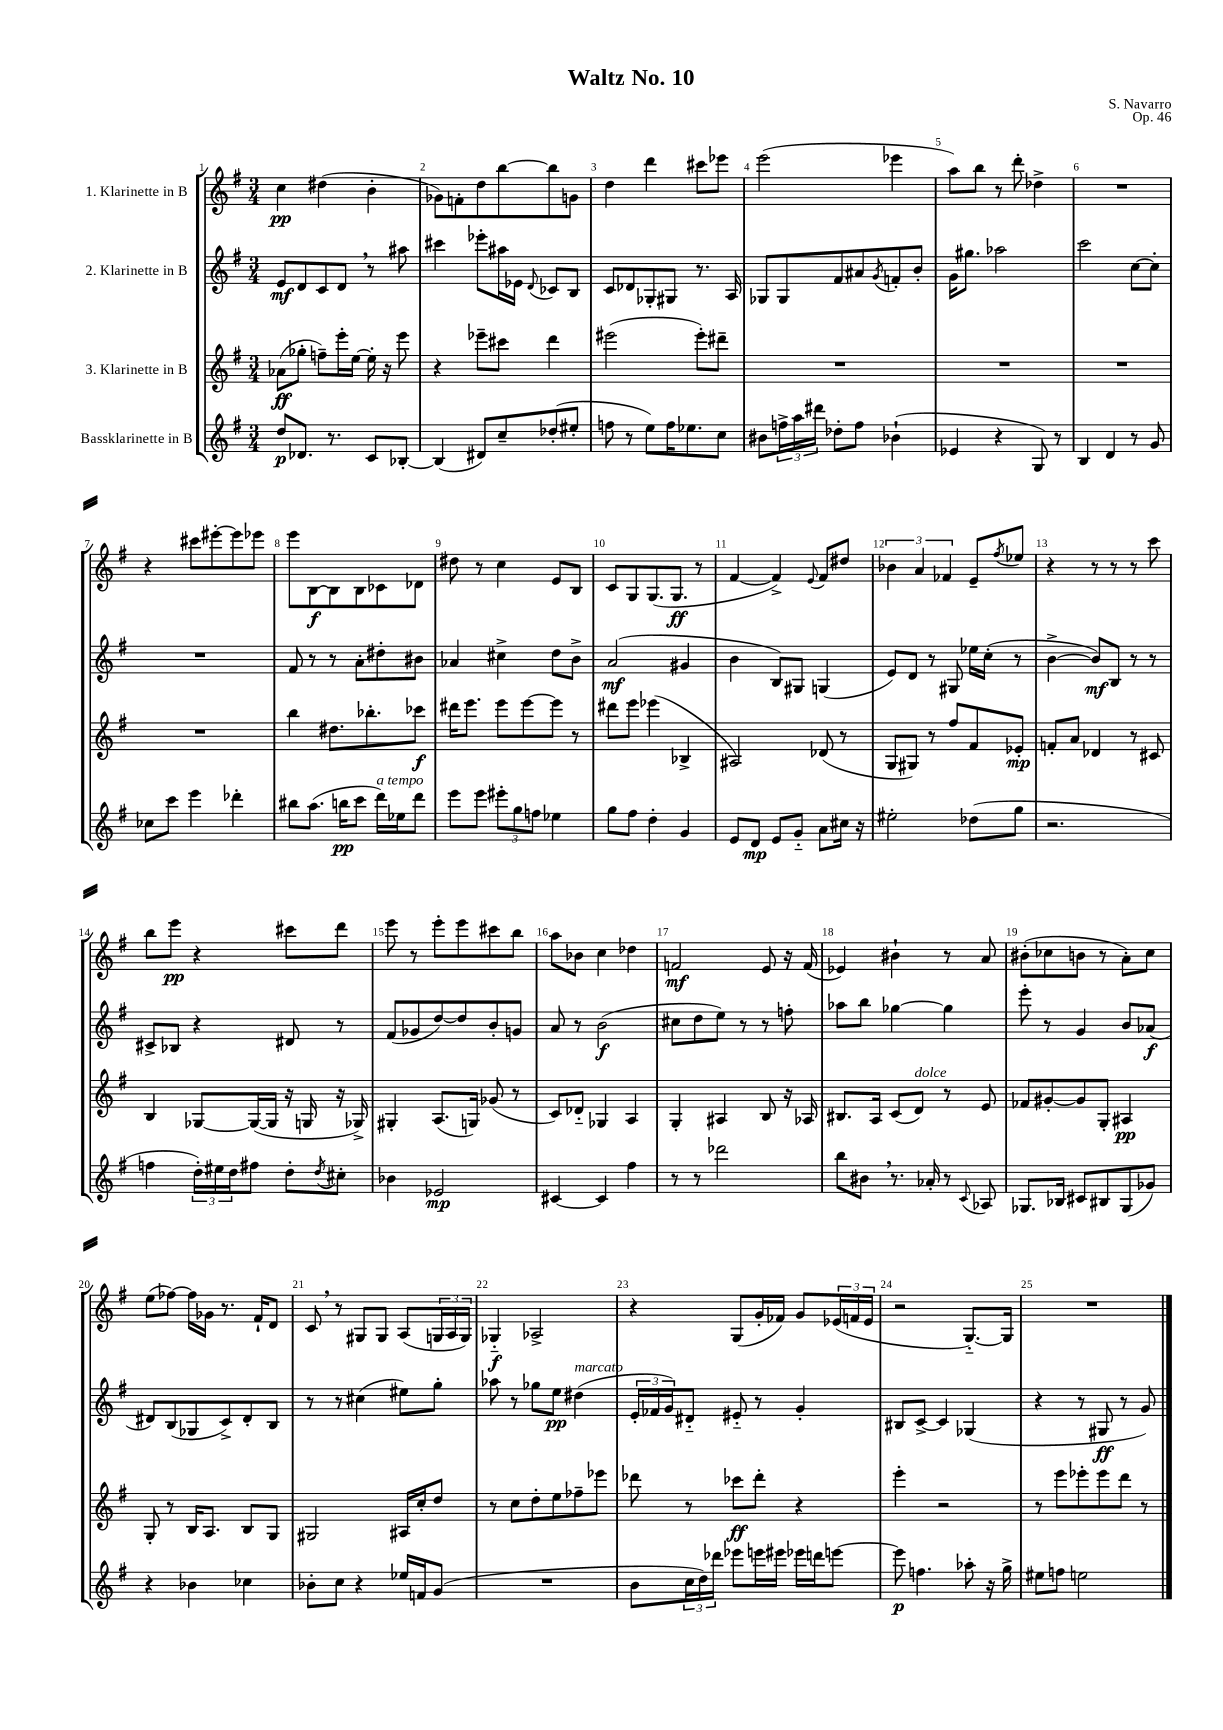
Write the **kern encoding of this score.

**kern	**dynam	**kern	**dynam	**kern	**dynam	**kern	**dynam
*part4	*part4	*part3	*part3	*part2	*part2	*part1	*part1
*staff4	*staff4	*staff3	*staff3	*staff2	*staff2	*staff1	*staff1
*I"Bassklarinette in B	*	*I"3. Klarinette in B	*	*I"2. Klarinette in B	*	*I"1. Klarinette in B	*
*clefG2	*	*clefG2	*	*clefG2	*	*clefG2	*
*k[f#]	*	*k[f#]	*	*k[f#]	*	*k[f#]	*
*M3/4	*	*M3/4	*	*M3/4	*	*M3/4	*
=1	=1	=1	=1	=1	=1	=1	=1
8dd/L	p	(8a-X\L	ff	8e/L	mf	4cc\	pp
8.d-X/J	.	8gg-X'\J	.	8d/	.	.	.
.	.	8ffn~\L)	.	8c/	.	(4dd#X\	.
8.r	.	.	.	.	.	.	.
.	.	16eee'\L	.	8d,/J	.	.	.
.	.	[16ee\JJ	.	.	.	.	.
8c/L	.	16ee'\]	.	8r	.	4b'\	.
.	.	16r	.	.	.	.	.
[8B-X'/J	.	8eee\	.	8aa#X\	.	.	.
=2	=2	=2	=2	=2	=2	=2	=2
(4B-/]	.	4r	.	4ccc#X\	.	8g-X\L)	.
.	.	.	.	.	.	8fn'\	.
8d#X/L)	.	8eee-X~\L	.	8eee-X'\L	.	8dd\	.
8cc~/	.	8ccc#X\J	.	16aa#X\L	.	[8bb\	.
.	.	.	.	16e-X\JJ	.	.	.
.	.	.	.	8qqd/	.	.	.
(8dd-X'/	.	4ddd\	.	8c-X/L	.	8bb\]	.
8ee#X'/J	.	.	.	8B/J	.	8gn\J	.
=3	=3	=3	=3	=3	=3	=3	=3
8ffn\	.	(2eee#X\	.	8c/L	.	4dd\	.
8r	.	.	.	8d-X/	.	.	.
8ee\L)	.	.	.	8G-X'/	.	4ddd\	.
16ff\K	.	.	.	8G#X/J	.	.	.
8.ee-X\	.	.	.	.	.	.	.
.	.	8eee#'\L)	.	8.r	.	8ccc#X\L	.
8cc\J	.	8ddd#X~\J	.	.	.	8eee-X\J	.
.	.	.	.	16A/	.	.	.
=4	=4	=4	=4	=4	=4	=4	=4
8b#X\L	.	2.r	.	8G-X/L	.	(2eee\	.
24ffn^\L	.	.	.	8G-/	.	.	.
24aa\	.	.	.	.	.	.	.
24ddd#X\JJ	.	.	.	.	.	.	.
8dd-X'\L	.	.	.	8f#/	.	.	.
8ff\J	.	.	.	8a#X/	.	.	.
.	.	.	.	8qg/	.	.	.
(4b-X`\	.	.	.	8fn'/	.	4eee-X\	.
.	.	.	.	8b'/J	.	.	.
=5	=5	=5	=5	=5	=5	=5	=5
4e-X/	.	2.r	.	16g\KL	.	8aa\L)	.
.	.	.	.	8.gg#X\J	.	.	.
.	.	.	.	.	.	8bb\J	.
4r	.	.	.	2aa-X\	.	8r	.
.	.	.	.	.	.	8ddd'\	.
8G/)	.	.	.	.	.	4dd-X^\	.
8r	.	.	.	.	.	.	.
=6	=6	=6	=6	=6	=6	=6	=6
4B/	.	2.r	.	2ccc\	.	2.r	.
4d/	.	.	.	.	.	.	.
8r	.	.	.	[8cc\L	.	.	.
8g/	.	.	.	8cc'\J]	.	.	.
!!LO:LB:g=z
=7	=7	=7	=7	=7	=7	=7	=7
8cc-X\L	.	2.r	.	2.r	.	4r	.
8ccc\J	.	.	.	.	.	.	.
4eee\	.	.	.	.	.	8ccc#X\L	.
.	.	.	.	.	.	[8eee#X'\	.
4ddd-X'\	.	.	.	.	.	8eee#\]	.
.	.	.	.	.	.	8eee-X\J	.
=8	=8	=8	=8	=8	=8	=8	=8
8bb#X\L	.	4bb\	.	8f#/	.	8eee\L	.
(8.aa\J	.	.	.	8r	.	[8B\	f
.	.	8.dd#X\L	.	8r	.	8B\]	.
16bbn\KL	pp	.	.	.	.	.	.
8ccc\J	.	.	.	8a'\L	.	8B\	.
.	.	8.bb-X'\	.	.	.	.	.
!LO:TX:a:i:t=a tempo	!	!	!	!	!	!	!
16ddd\LL)	.	.	.	8dd#X'\	.	8c-X\	.
16ee-X\J	.	.	.	.	.	.	.
8ddd\J	.	8ccc-X\J	f	8b#X\J	.	8d-X\J	.
=9	=9	=9	=9	=9	=9	=9	=9
8eee\L	.	16ddd#X\KL	.	4a-X/	.	8dd#X\	.
.	.	8.eee\J	.	.	.	.	.
8eee\J	.	.	.	.	.	8r	.
12eee#X'\L	.	8eee\L	.	4cc#X^\	.	4cc\	.
12gg\	.	.	.	.	.	.	.
.	.	[8eee\	.	.	.	.	.
12ffn\J	.	.	.	.	.	.	.
4ee-X\	.	8eee\J]	.	8dd\L	.	8e/L	.
.	.	8r	.	8b^\J	.	8B/J	.
=10	=10	=10	=10	=10	=10	=10	=10
8gg\L	.	8ddd#X\L	.	(2a/	mf	8c/L	.
8ff#\J	.	8eee\J	.	.	.	8G/	.
4dd'\	.	(4eee-X\	.	.	.	(8.G/	.
.	.	.	.	.	.	8.G/J	ff
4g/	.	4B-X^/	.	4g#X/	.	.	.
.	.	.	.	.	.	8r	.
=11	=11	=11	=11	=11	=11	=11	=11
8e/L	.	2A#X/)	.	4b\	.	[4f#/	.
8d/J	mp	.	.	.	.	.	.
8e/L	.	.	.	8B/L)	.	4f#^/])	.
8g/J	.	.	.	8G#X/J	.	.	.
.	.	.	.	.	.	8qqe/	.
8a\L	.	(8d-X/	.	(4Gn/	.	8f#/L	.
16cc#X\Jk	.	8r	.	.	.	8dd#X/J	.
16r	.	.	.	.	.	.	.
=12	=12	=12	=12	=12	=12	=12	=12
2ee#X'\	.	8G/L	.	8e/L)	.	6b-X\	.
.	.	8G#X/J)	.	8d/J	.	.	.
.	.	.	.	.	.	6a/	.
.	.	8r	.	8r	.	.	.
.	.	.	.	.	.	6f-X/	.
.	.	8ff#/L	.	8G#X/	.	.	.
(8dd-X\L	.	8f#/	.	16ee-X\LL	.	8e~/L	.
.	.	.	.	(16cc'\JJ	.	.	.
.	.	.	.	.	.	8qff#/	.
8gg\J	.	8e-X'/J	mp	8r	.	8ee-X/J	.
=13	=13	=13	=13	=13	=13	=13	=13
2.r	.	8fn'/L	.	[4b^\	.	4r	.
.	.	8a/J	.	.	.	.	.
.	.	4d-X/	.	8b/L])	mf	8r	.
.	.	.	.	8B/J	.	8r	.
.	.	8r	.	8r	.	8r	.
.	.	8c#X/	.	8r	.	8ccc\	.
!!LO:LB:g=z
=14	=14	=14	=14	=14	=14	=14	=14
4ffn\	.	4B/	.	8c#X^/L	.	8bb\L	.
.	.	.	.	8B-X/J	.	8eee\J	pp
24dd'\LL)	.	[8G-X/L	.	4r	.	4r	.
24ee#X\	.	.	.	.	.	.	.
24dd\J	.	.	.	.	.	.	.
8ff#X\J	.	(16G-/L_	.	.	.	.	.
.	.	16G-/JJ]	.	.	.	.	.
8dd'\L	.	16r	.	8d#X/	.	8ccc#X\L	.
.	.	16Gn/	.	.	.	.	.
8qdd/	.	.	.	.	.	.	.
8cc#X'\J	.	16r	.	8r	.	8ddd\J	.
.	.	16G-X^/)	.	.	.	.	.
=15	=15	=15	=15	=15	=15	=15	=15
4b-X\	.	4G#X'/	.	(8f#/L	.	8eee\	.
.	.	.	.	8g-X/	.	8r	.
2e-X/	mp	(8.A/L	.	[8dd/)	.	8eee'\L	.
.	.	.	.	8dd/]	.	8eee\	.
.	.	16Gn/Jk)	.	.	.	.	.
.	.	(8g-X/	.	8b'/	.	8ccc#X\	.
.	.	8r	.	8gn/J	.	8bb\J	.
=16	=16	=16	=16	=16	=16	=16	=16
[4c#X/	.	8c/L)	.	8a/	.	8aa\L	.
.	.	8d-X/J	.	8r	.	8b-X\J	.
4c#/]	.	4G-X/	.	(2b\	f	4cc\	.
4ff#\	.	4A/	.	.	.	4dd-X\	.
=17	=17	=17	=17	=17	=17	=17	=17
8r	.	4G'/	.	8cc#X\L	.	2fn/	mf
8r	.	.	.	8dd\	.	.	.
2ddd-X\	.	4A#X/	.	8ee\J)	.	.	.
.	.	.	.	8r	.	.	.
.	.	8B/	.	8r	.	8e/	.
.	.	16r	.	8ffn'\	.	16r	.
.	.	16A-X/	.	.	.	(16f/	.
=18	=18	=18	=18	=18	=18	=18	=18
8bb\L	.	8.B#X/L	.	8aa-X\L	.	4e-X/)	.
8b#X,\J	.	.	.	8bb\J	.	.	.
.	.	16A/Jk	.	.	.	.	.
8.r	.	(8c/L	.	[4gg-X\	.	4b#X`\	.
!	!	!LO:TX:a:i:t=dolce	!	!	!	!	!
.	.	8d/J)	.	.	.	.	.
16a-X'/	.	.	.	.	.	.	.
8r	.	8r	.	4gg-\]	.	8r	.
8qqc/	.	.	.	.	.	.	.
8A-X/	.	8e/	.	.	.	8a/	.
=19	=19	=19	=19	=19	=19	=19	=19
8.G-X/L	.	8f-X/L	.	8eee'\	.	(8b#X'\L	.
.	.	[8g#X'/	.	8r	.	8cc-X\	.
16B-X/Jk	.	.	.	.	.	.	.
8c#X/L	.	8g#/]	.	4g/	.	8bn\J	.
8B#X/	.	8G'/J	.	.	.	8r	.
(8G-/	.	4A#X/	pp	8b/L	.	8a'\L)	.
8g-X/J)	.	.	.	(8a-X/J	f	8cc-\J	.
!!LO:LB:g=z
=20	=20	=20	=20	=20	=20	=20	=20
4r	.	8G'/	.	8d#X/L)	.	(8ee\L	.
.	.	8r	.	(8B/	.	[8ff-X\J)	.
4b-X\	.	16B/KL	.	8G-X/	.	16ff-\LL]	.
.	.	8.A/J	.	.	.	16g-X\JJ	.
.	.	.	.	8c^/)	.	8.r	.
4cc-X\	.	8B/L	.	8d#'/	.	.	.
.	.	.	.	.	.	16f#`/KL	.
.	.	8G/J	.	8B/J	.	8d/J	.
=21	=21	=21	=21	=21	=21	=21	=21
8b-X'\L	.	2G#X/	.	8r	.	8c,/	.
8cc\J	.	.	.	8r	.	8r	.
4r	.	.	.	(4cc#X\	.	8G#X/L	.
.	.	.	.	.	.	8G#/J	.
16ee-X/LL	.	16A#X/LL	.	8ee#X\L)	.	(8A/L	.
16fn/J	.	16cc'/J	.	.	.	.	.
(8g/J	.	8dd/J	.	8gg'\J	.	24Gn/L	.
.	.	.	.	.	.	24A/	.
.	.	.	.	.	.	24G/JJ)	.
=22	=22	=22	=22	=22	=22	=22	=22
2.r	.	8r	.	8aa-X\	.	4G-X/	f
.	.	8cc\L	.	8r	.	.	.
.	.	8dd'\	.	8gg-X\L	.	2A-X^/	.
.	.	8ee\	.	8ee\J	pp	.	.
!	!	!	!	!LO:TX:a:i:t=marcato	!	!	!
.	.	8ff-X~\	.	(4dd#X\	.	.	.
.	.	8eee-X\J	.	.	.	.	.
=23	=23	=23	=23	=23	=23	=23	=23
8b\L	.	8ddd-X\	.	24e'/LL	.	4r	.
.	.	.	.	24f-X/	.	.	.
.	.	.	.	24g/J)	.	.	.
24cc\L	.	8r	.	8d#X/J	.	.	.
24dd\)	.	.	.	.	.	.	.
24ddd-X\JJ	.	.	.	.	.	.	.
8eee-X\L	.	8ccc-X\L	ff	8e#X/	.	(8G/L	.
16eeen\L	.	8ddd-'\J	.	8r	.	16g'/L	.
16eee#X\JJ	.	.	.	.	.	16f-X/JJ)	.
16eee-X\LL	.	4r	.	4g'/	.	8g/L	.
16dddn\J	.	.	.	.	.	.	.
[8eeen\J	.	.	.	.	.	(24e-X/L	.
.	.	.	.	.	.	24fn/	.
.	.	.	.	.	.	24e-/JJ	.
=24	=24	=24	=24	=24	=24	=24	=24
8eee\]	p	4eee'\	.	8B#X/L	.	2r	.
4.ffn\	.	.	.	[8c^/J	.	.	.
.	.	2r	.	4c/]	.	.	.
8aa-X'\	.	.	.	(4G-X/	.	[8.G/L)	.
16r	.	.	.	.	.	.	.
16gg^\	.	.	.	.	.	16G/Jk]	.
=25	=25	=25	=25	=25	=25	=25	=25
8ee#X\L	.	8r	.	4r	.	2.r	.
8ffn\J	.	8eee\L	.	.	.	.	.
2een\	.	8eee-X'\	.	8r	.	.	.
.	.	8eee-\	.	8G#X/	ff	.	.
.	.	8ddd\J	.	8r	.	.	.
.	.	8r	.	8g/)	.	.	.
==	==	==	==	==	==	==	==
*-	*-	*-	*-	*-	*-	*-	*-
